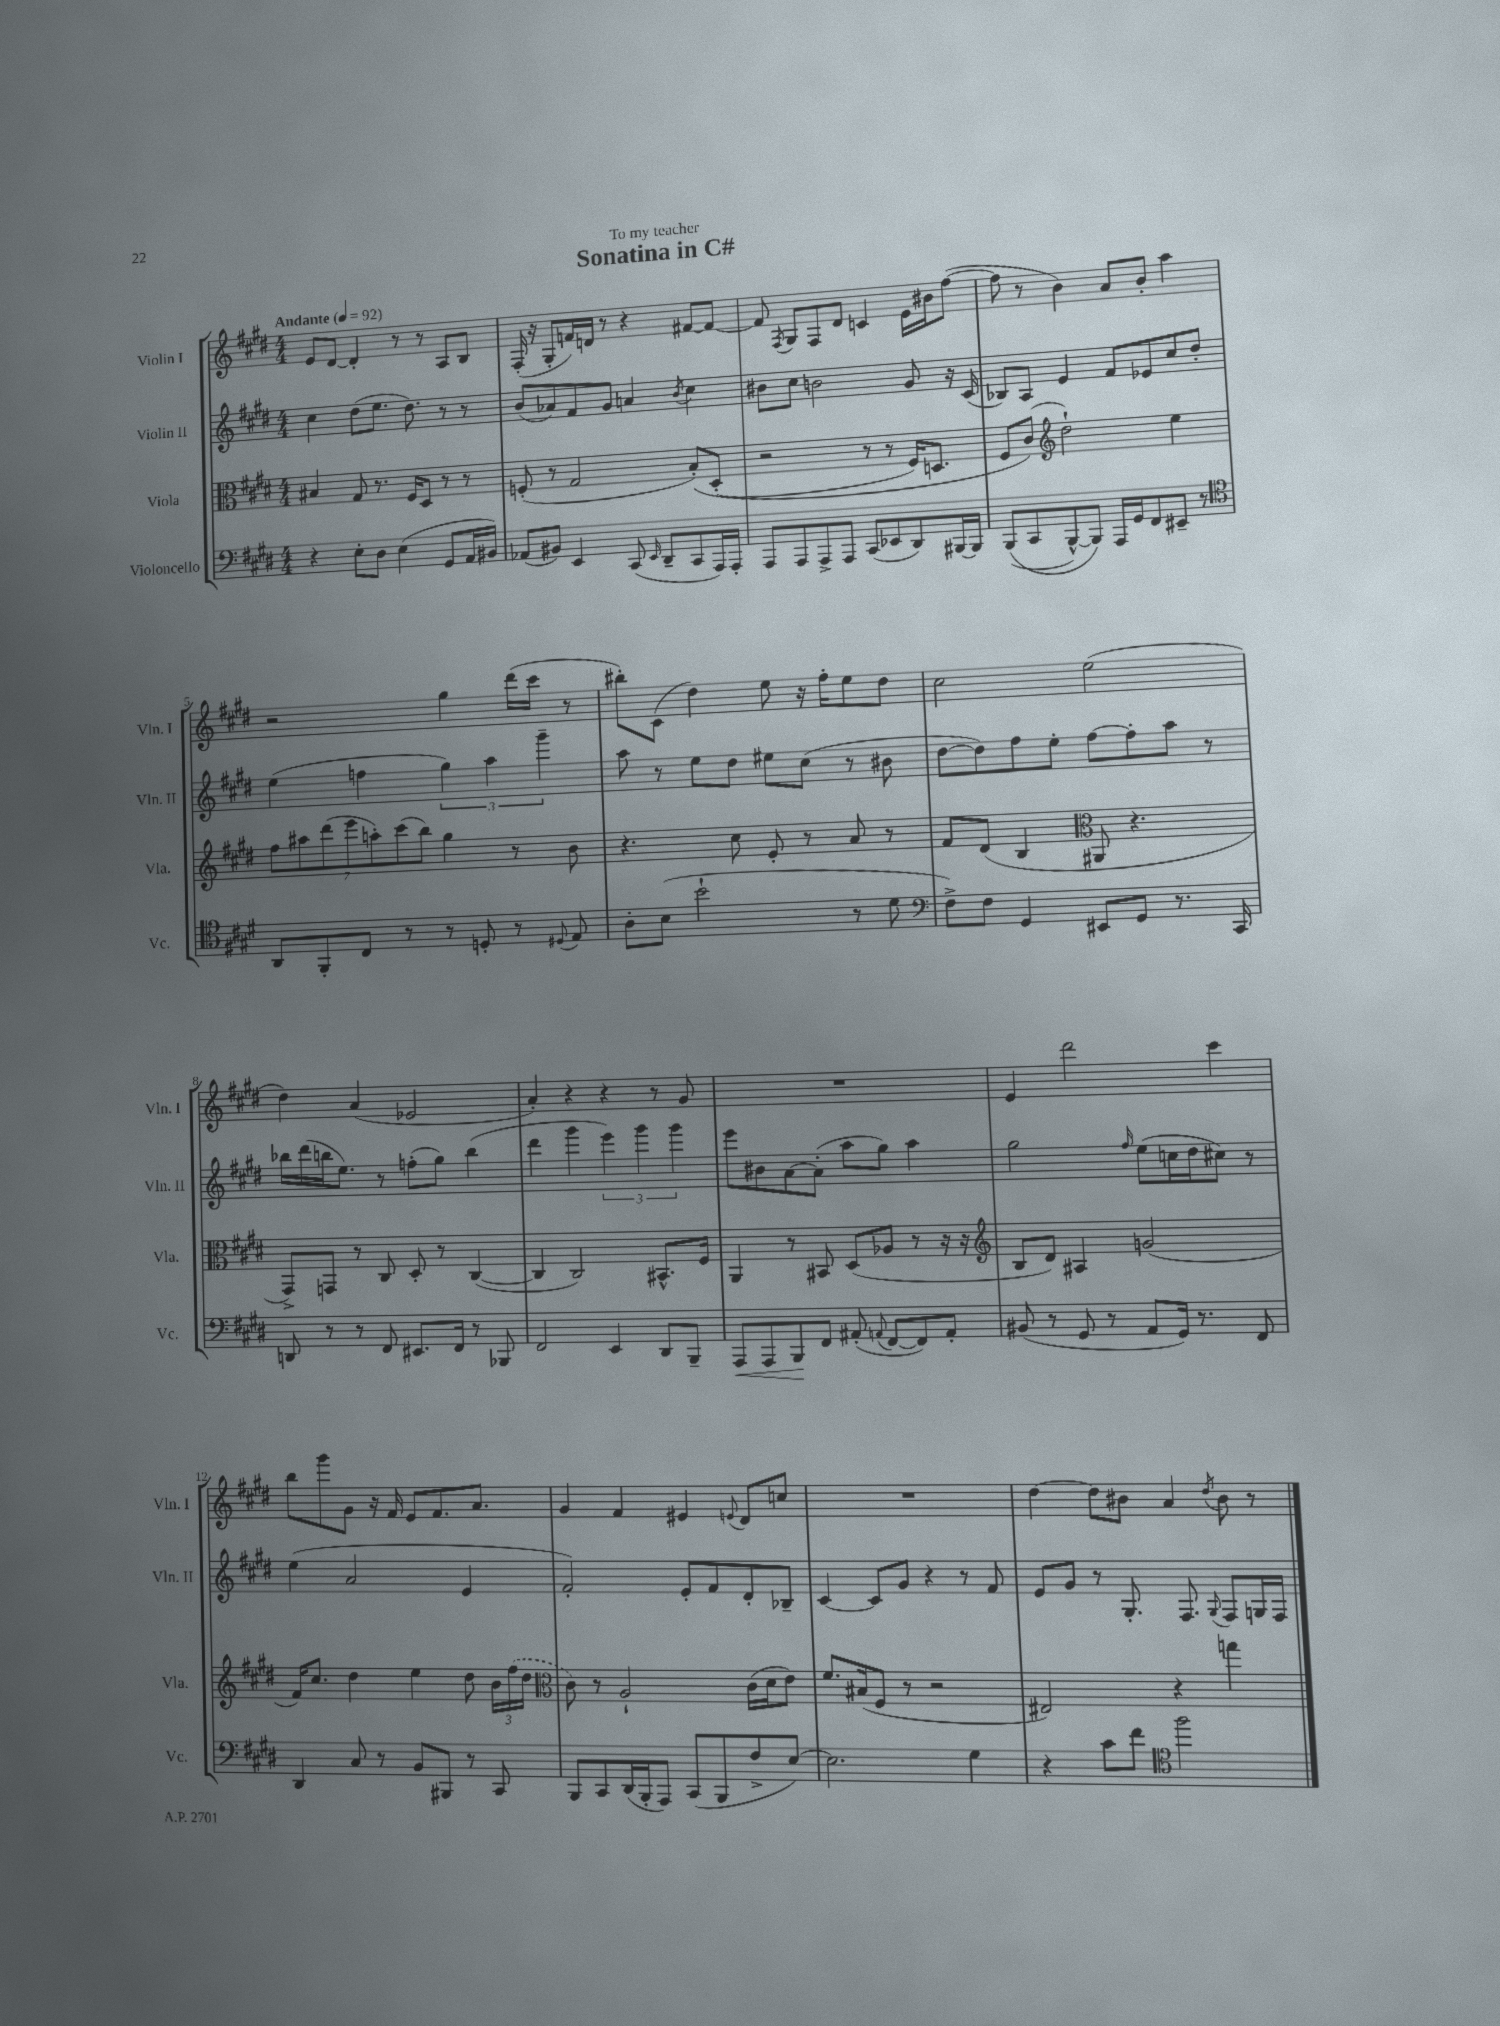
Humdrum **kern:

**kern	**dynam	**kern	**kern	**kern
*part4	*part4	*part3	*part2	*part1
*staff4	*staff4	*staff3	*staff2	*staff1
*I"Violoncello	*	*I"Viola	*I"Violin II	*I"Violin I
*I'Vc.	*	*I'Vla.	*I'Vln. II	*I'Vln. I
*clefF4	*	*clefC3	*clefG2	*clefG2
*k[f#c#g#d#]	*	*k[f#c#g#d#]	*k[f#c#g#d#]	*k[f#c#g#d#]
*M4/4	*	*M4/4	*M4/4	*M4/4
*MM92	*	*MM92	*MM92	*MM92
=1	=1	=1	=1	=1
!	!	!	!	!LO:TX:a:B:t=Andante
4r	.	4B#X/	4cc#\	8e/L
.	.	.	.	[8d#/J
8E'\L	.	8G#/	(8dd#\L	4d#'/]
8D#\J	.	8.r	8.ee\J	.
(4E\	.	.	.	8r
.	.	16F#/KL	8.dd#\)	.
.	.	8D#/J	.	8r
8GG#/L	.	8r	8r	8A/L
16AA/L	.	8r	8r	8B/J
16BB#X/JJ)	.	.	.	.
=2	=2	=2	=2	=2
(8AA-X/L	.	(8Fn'/	(8b/L	(16F#'/
.	.	.	.	16r
8BB#X/J)	.	8r	8a-X/)	8G#'/L
4EE/	.	2G#/	8f#/	16fn/L)
.	.	.	.	16dn/JJ
.	.	.	8g#/J	8r
(8CC#/	.	.	4an/	4r
16qqEE/	.	.	.	.
8DD#~/L	.	.	.	.
.	.	.	8qb/	.
8CC#/	.	(8B'/L)	4cc#\	[8f#X/L
16AAA/L)	.	(8D#'/J	.	8f#/J_
16AAA'/JJ	.	.	.	.
=3	=3	=3	=3	=3
8AAA/L	.	2r	8b#X\L	8f#/]
.	.	.	.	8qF#/
8AAA/	.	.	8cc#\J	8G#/L
8AAA^/	.	.	2bn\	8F#/
8AAA/J	.	.	.	8d#/J
(8CC#/L	.	8r	.	4cn/
8EE-X/	.	8r	.	.
8DD#/)	.	16F#/KL)	8g#/	16e\LL
.	.	8.Dn/J	.	16b#X\J
[16BBB#X/L	.	.	16r	([8ff#\J
16BBB#/JJ]	.	.	(16c#/	.
=4	=4	=4	=4	=4
((8BBB/L	.	8F#/L	8B-X/L)	8ff#\]
8CC#/	.	(8c#/J)	8A/J	8r
*	*	*clefG2	*	*
[8BBB^^/)	.	2dd#`\)	4e/	4b\)
8BBB/J])	.	.	.	.
16AAA/LL	.	.	8f#/L	8a/L
16GG#/J	.	.	.	.
8FF#/	.	.	8e-X/	8b'/J
8EE#X~/J	.	4ee\	8cc#/	4aa\
8r	.	.	8dd#'/J	.
!!LO:LB:g=z
=5	=5	=5	=5	=5
*clefC4	*	*	*	*
8AA/L	.	14ff#\L	(4ee\	2r
.	.	14aa#X\	.	.
8FF#'/	.	.	.	.
.	.	(14ddd#\	.	.
.	.	14eee\	.	.
8C#/J	.	.	4ffn\	.
.	.	14aan'\)	.	.
.	.	(14ccc#\	.	.
8r	.	.	.	.
.	.	14bb\J)	.	.
8r	.	4gg#\	6gg#\)	4gg#\
8Dn'/	.	.	.	.
.	.	.	6aa\	.
8r	.	8r	.	(16ddd#\LL
.	.	.	.	16ccc#\JJ
.	.	.	6ggg#~\	.
8qqD#X/	.	.	.	.
8E/	.	8b\	.	8r
=6	=6	=6	=6	=6
8A'\L	.	4.r	8aa\	8bb#X'\L)
(8B\J	.	.	8r	(8c#\J
2b`\	.	.	8ee\L	4dd#\)
.	.	8cc#\	8dd#\J	.
.	.	8e'/	8ee#X\L	8ee\
.	.	8r	(8cc#\J	16r
.	.	.	.	16ff#'\KL
8r	.	8a/	8r	8ee\
8d#\	.	8r	8b#X\	8dd#\J
=7	=7	=7	=7	=7
*clefF4	*	*	*	*
8F#^\L)	.	8f#/L	[8dd#\L	2cc#\
8F#\J	.	(8d#/J	8dd#\])	.
4GG#/	.	4B/	8ff#\	.
.	.	.	8ee'\J	.
*	*	*clefC3	*	*
8EE#X/L	.	8AA#X/	[8ff#\L	(2ee\
8GG#/J	.	4.r	8ff#'\]	.
8.r	.	.	8aa\J	.
.	.	.	8r	.
16CC#/	.	.	.	.
!!LO:LB:g=z
=8	=8	=8	=8	=8
8DDn/	.	8GG#^/L)	16bb-X\LL	4dd#\)
.	.	.	(16ddd#\	.
8r	.	8GGn/J	16bbn\J	.
.	.	.	8.ee\J)	.
8r	.	8r	.	(4a/
8FF#/	.	8C#/	8r	.
8.EE#X/L	.	8D#'/	(8ffn'\L	2e-X/
.	.	8r	8gg#\J)	.
16FF#/Jk	.	.	.	.
8r	.	([4C#/	(4bb\	.
8BBB-X/	.	.	.	.
=9	=9	=9	=9	=9
2FF#/	.	4C#/]	4ddd#\	4a'/)
.	.	2C#/)	4ggg#\	4r
4EE/	.	.	6eee\)	4r
.	.	.	6ggg#\	.
8DD#/L	.	8.BB#X^^/L	.	8r
.	.	.	6ggg#\	.
8BBB~/J	.	.	.	8g#/
.	.	16F#/Jk	.	.
=10	=10	=10	=10	=10
!	!LO:HP:b	!	!	!
8AAA/L	<	4AA/	8eee\L	1r
8AAA/	.	.	8b#X\	.
8BBB/	.	8r	[8a\	.
8FF#/J	[	8BB#X/	(8a'\J]	.
(8AA#X'/	.	(8D#/L	8aa\L	.
8qqAAn/	.	.	.	.
[8FF#/L	.	8A-X/J	8gg#\J)	.
8FF#/])	.	8r	4aa\	.
8AA'/J	.	16r	.	.
.	.	16r	.	.
=11	=11	=11	=11	=11
*	*	*clefG2	*	*
(8BB#X/	.	8B/L	2gg#\	4e/
8r	.	8d#/J)	.	.
8GG#/	.	4A#X/	.	2ddd#\
8r	.	.	.	.
.	.	.	16qqff#/	.
8AA/L	.	(2gn/	(8ee\L	.
16GG#/Jk)	.	.	16ccn\L	.
8.r	.	.	16dd#\J	.
.	.	.	8cc#X\J)	4ccc#\
8FF#/	.	.	8r	.
!!LO:LB:g=z
=12	=12	=12	=12	=12
4DD#/	.	16f#/KL)	(4ee\	8bb\L
.	.	8.cc#/J	.	.
.	.	.	.	8ggg#\
8C#/	.	4dd#\	2a/	8g#\J
8r	.	.	.	16r
.	.	.	.	16f#/
8BB/L	.	4ee\	.	8e/L
8BBB#X/J	.	.	.	8.f#/
8r	.	8dd#\	4e/	.
.	.	.	.	8.a/J
8CC#/	.	24b\LL	.	.
.	.	(24ff#\	.	.
.	.	24dd#\JJ	.	.
=13	=13	=13	=13	=13
*	*	*clefC3	*	*
8BBB/L	.	8c#\)	2f#'/)	4g#/
8CC#/	.	8r	.	.
(16DD#/L	.	2A`/	.	4f#/
16BBB'/J	.	.	.	.
8AAA/J)	.	.	.	.
(8CC#/L	.	.	8e'/L	4e#X/
8BBB/	.	.	8f#/	.
.	.	.	.	8qqen/
8F#^/	.	(16c#\LL	8d#'/	8d#/L
.	.	16d#\J	.	.
[8E/J)	.	8e\J)	8B-X~/J	8ccn/J
=14	=14	=14	=14	=14
2.E\]	.	8.f#/L	[4c#/	1r
.	.	(16B#X/k	.	.
.	.	8F#/J	8c#/L]	.
.	.	8r	8g#/J	.
.	.	2r	4r	.
4G#\	.	.	8r	.
.	.	.	8f#/	.
=15	=15	=15	=15	=15
4r	.	2E#X/)	8e/L	[4dd#\
.	.	.	8g#/J	.
8c#\L	.	.	8r	8dd#\L]
8f#\J	.	.	8.G#'/	8b#X\J
*clefC4	*	*	*	*
2ff#\	.	4r	.	4a/
.	.	.	8.F#/	.
.	.	.	8qqG#/	8qdd#/
.	.	4ggn\	8F#/L	8b#\
.	.	.	16Gn/L	8r
.	.	.	16F#/JJ	.
==	==	==	==	==
*-	*-	*-	*-	*-
